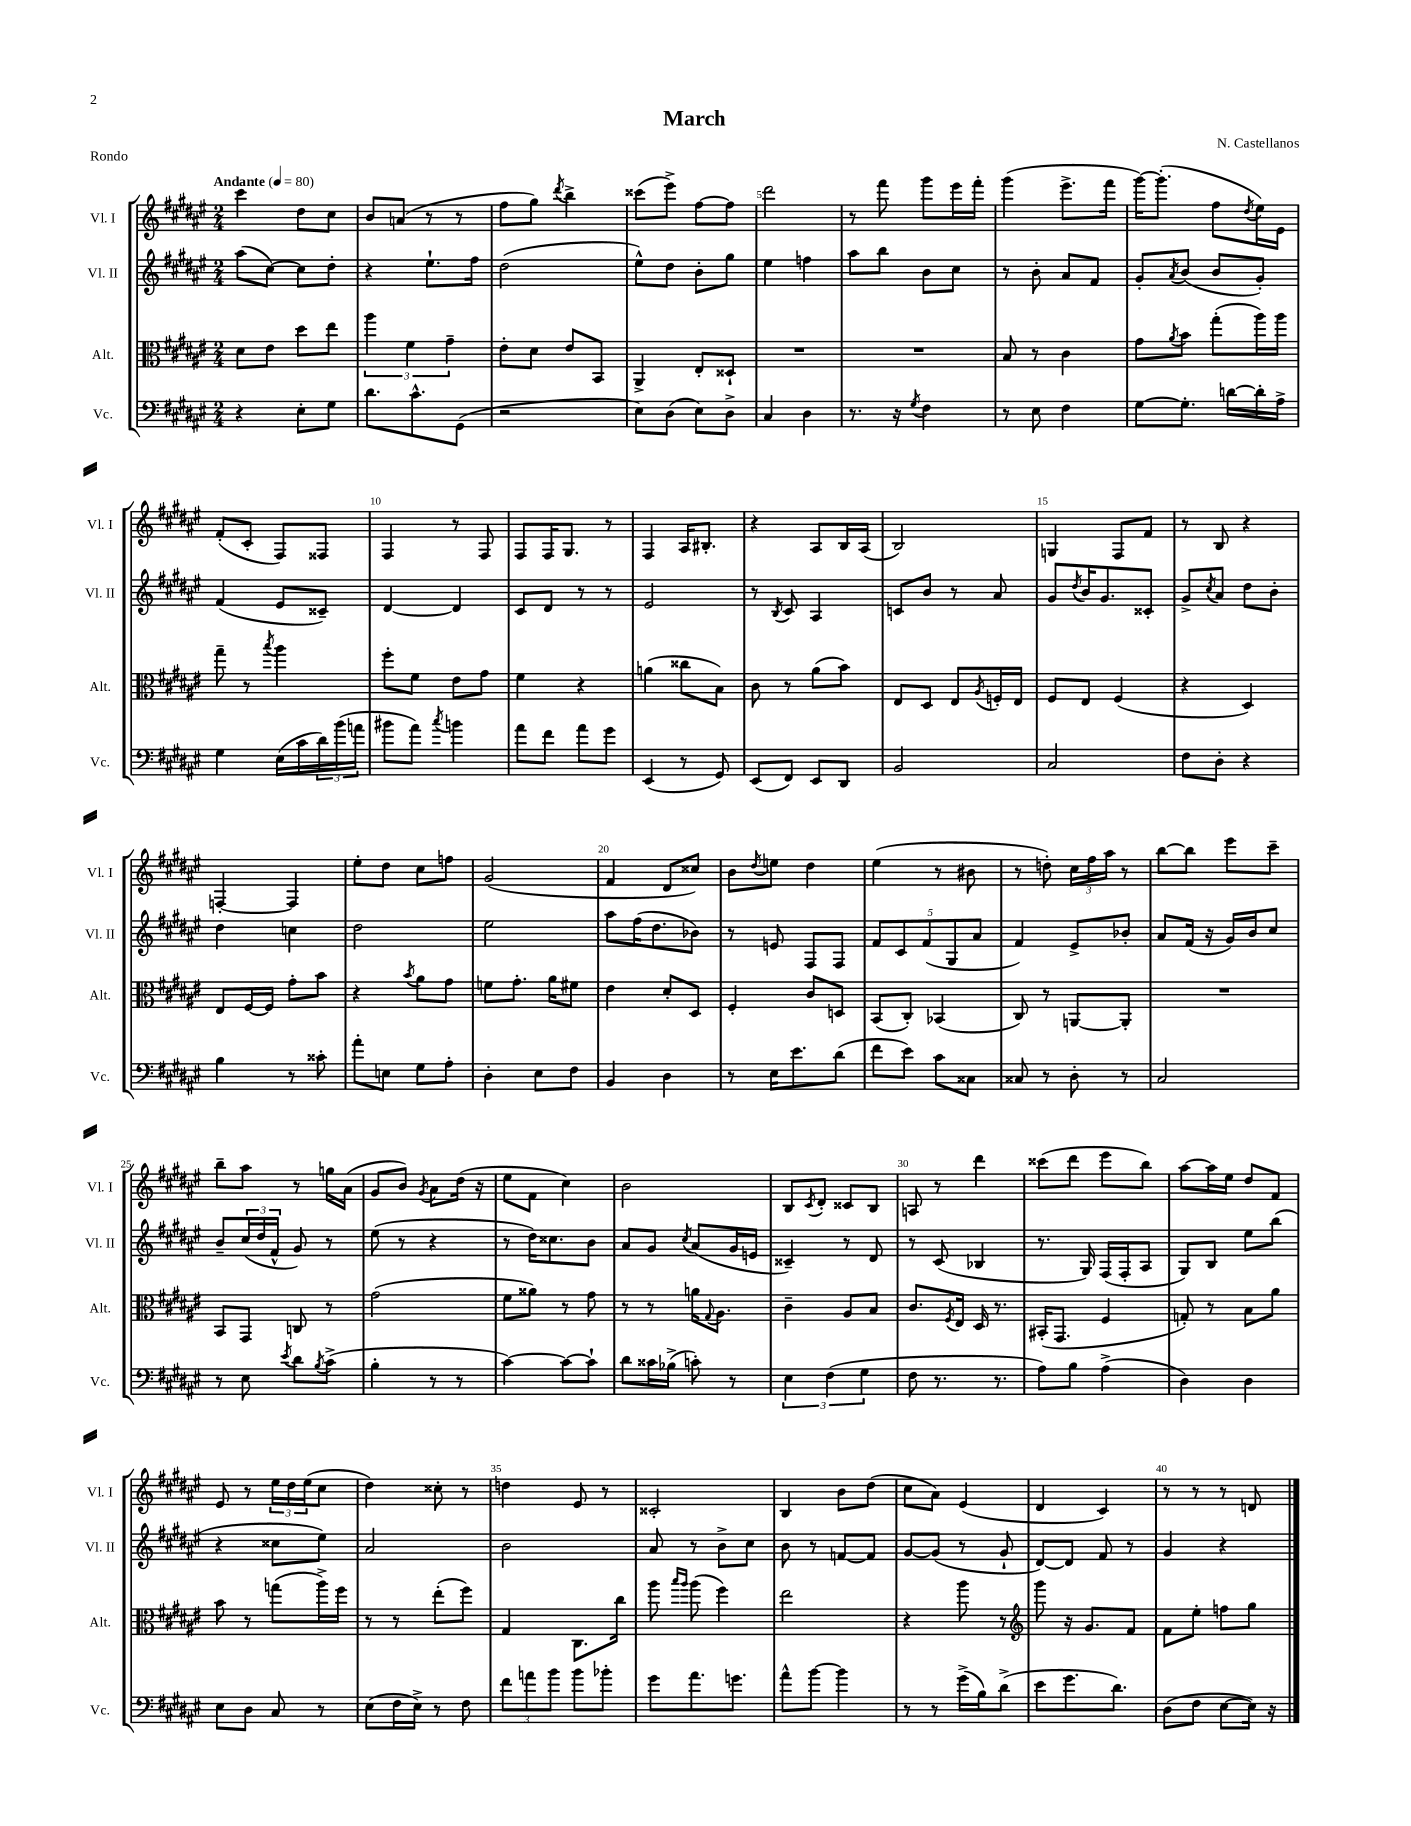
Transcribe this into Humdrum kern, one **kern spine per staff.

**kern	**kern	**kern	**kern
*staff4	*staff3	*staff2	*staff1
*clefF4	*clefC3	*clefG2	*clefG2
*k[f#c#g#d#a#e#]	*k[f#c#g#d#a#e#]	*k[f#c#g#d#a#e#]	*k[f#c#g#d#a#e#]
*M2/4	*M2/4	*M2/4	*M2/4
*MM80	*MM80	*MM80	*MM80
4r	8d#\L	(8aa#\L	4ccc#\
.	8e#\J	[8cc#\J)	.
8E#'\L	8dd#\L	8cc#\]L	8dd#\L
8G#\J	8ee#\J	8dd#'\J	8cc#\J
=	=	=	=
8.d#\L	6aa#\	4r	8b/L
.	.	.	(8a/J
.	6f#\	.	.
8.c#^^\	.	.	.
.	.	8.ee#`\L	8r
.	6g#~\	.	.
(8GG#\J	.	.	8r
.	.	16ff#\Jk	.
=	=	=	=
2r	8e#'\L	(2dd#\	8ff#\L
.	8d#\J	.	8gg#\J)
.	.	.	8qddd#/
.	8e#/L	.	4bb^\
.	8BB/J	.	.
=	=	=	=
8E#\L)	4AA#^/	8ee#^^\L)	(8ccc##\L
(8D#\J	.	8dd#\J	8eee#^\J)
8E#\L)	8E#'/L	8b'\L	[8ff#\L
8D#^\J	8D##`/J	8gg#\J	8ff#\]J
=	=	=	=
4C#/	2r	4ee#\	2ddd#\
4D#\	.	4ff\	.
=	=	=	=
8.r	2r	8aa#\L	8r
.	.	8bb\J	8fff#\
16r	.	.	.
8qG#/	.	.	.
4F#\	.	8b\L	8ggg#\L
.	.	8cc#\J	16eee#\L
.	.	.	16fff#'\JJ
=	=	=	=
8r	8B/	8r	(4ggg#\
8E#\	8r	8b'\	.
4F#\	4c#\	8a#/L	8.eee#^\L
.	.	8f#/J	.
.	.	.	16fff#\Jk
=	=	=	=
[8G#\L	8g#\L	8g#'/L	[16ggg#\LK)
.	.	.	(8.ggg#'\]J
.	8qa#/	8qa#/	.
8.G#'\]J	8b\J	(8b/J	.
.	(8gg#'\L	8b/L	8ff#\L
[16d\LL	.	.	.
.	.	.	8qdd#/
16d'\]	16aa#\L)	8g#'/J)	16ee#\L)
16A#^\JJ	16aa#\JJ	.	16e#\JJ
=	=	=	=
4G#\	8gg#~\	(4f#/	(8f#'/L
.	8r	.	8c#'/J
.	8qbb/	.	.
(16E#\LL	4aa#\	8e#/L	8F#/L)
16c#\	.	.	.
24d#\)	.	8c##~/J)	8F##/J
(24b\	.	.	.
24a\JJ	.	.	.
=	=	=	=
8b#\L	8ff#'\L	[4d#/	4F#/
8a#\J)	8f#\J	.	.
8qcc#/	.	.	.
4b\	8e#\L	4d#/]	8r
.	8g#\J	.	8F#/
=	=	=	=
8a#\L	4f#\	8c#/L	8F#/L
8f#\J	.	8d#/J	16F#/K
.	.	.	8.G#/J
8a#\L	4r	8r	.
8g#\J	.	8r	8r
=	=	=	=
(4EE#/	(4a\	2e#/	4F#/
8r	8cc##\L	.	16A#/LK
.	.	.	8.B#'/J
8GG#/)	8B\J)	.	.
=	=	=	=
(8EE#/L	8c#\	8r	4r
.	.	8qB/	.
8FF#/J)	8r	8c#/	.
8EE#/L	(8a#\L	4A#/	8A#/L
8DD#/J	8b\J)	.	16B/L
.	.	.	(16A#/JJ
=	=	=	=
2BB/	8E#/L	8c/L	2B/)
.	8D#/J	8b/J	.
.	8E#/L	8r	.
.	8qA#/	.	.
.	16F'/L	8a#/	.
.	16E#/JJ	.	.
=	=	=	=
2C#/	8F#/L	8g#/L	4G/
.	.	8qdd#/	.
.	8E#/J	16b/K	.
.	.	8.g#/	.
.	(4F#/	.	8F#/L
.	.	8c##'/J	8f#/J
=	=	=	=
8F#\L	4r	8g#^/L	8r
.	.	8qcc#/	.
8D#'\J	.	8a#/J	8B/
4r	4D#/)	8dd#\L	4r
.	.	8b'\J	.
=	=	=	=
4B\	8E#/L	4dd#\	[4F'/
.	[16F#/L	.	.
.	16F#/]JJ	.	.
8r	8g#'\L	4cc\	4F/]
8c##'\	8b\J	.	.
=	=	=	=
8a#'\L	4r	2dd#\	8ee#'\L
8E\J	.	.	8dd#\J
.	8qb/	.	.
8G#\L	8a#\L	.	8cc#\L
8A#'\J	8g#\J	.	8ff\J
=	=	=	=
4D#'\	8f\L	2ee#\	(2g#/
.	8.g#'\J	.	.
8E#\L	.	.	.
.	16a#\LK	.	.
8F#\J	8f#\J	.	.
=	=	=	=
4BB/	4e#\	8aa#\L	4f#/
.	.	(16ff#\K	.
.	.	8.dd#\	.
4D#\	8d#'/L	.	8d#/L
.	8D#/J	8b-\J)	8cc##/J)
=	=	=	=
8r	4F#'/	8r	8b\L
.	.	.	8qdd#/
16E#\LK	.	8e/	8ee\J
8.e#\	.	.	.
.	8c#/L	8F#/L	4dd#\
(8d#\J	8D/J	8F#/J	.
=	=	=	=
8f#\L	(8BB/L	10f#/L	(4ee#\
.	.	10c#/	.
8e#\J)	8C#'/J)	.	.
.	.	(10f#/	.
8c#\L	(4BB-/	.	8r
.	.	10G#/	.
8C##\J	.	.	8b#\
.	.	10a#/J	.
=	=	=	=
8C##/	8C#/)	4f#/)	8r
8r	8r	.	8dd'\)
8D#'\	[8AA/L	8e#^/L	24cc#\LL
.	.	.	24ff#\
.	.	.	24aa#\JJ
8r	8AA'/]J	8b-'/J	8r
=	=	=	=
2C#/	2r	8a#/L	[8bb\L
.	.	(16f#/Jk	8bb\]J
.	.	16r	.
.	.	16g#/LL)	8eee#\L
.	.	16b/J	.
.	.	8cc#/J	8ccc#~\J
=	=	=	=
8r	8BB/L	8b~/L	8bb~\L
8E#\	8GG#/J	(24cc#/L	8aa#\J
.	.	24dd#/	.
.	.	24f#^^/JJ	.
8qe#/	.	.	.
8d#\L	8C/	8g#/)	8r
8qB/	.	.	.
(8c#^\J	8r	8r	16gg\LL
.	.	.	(16a#\JJ
=	=	=	=
4B'\	(2g#\	(8ee#\	8g#/L
.	.	8r	8b/J)
.	.	.	8qg#/
8r	.	4r	8a#\L
8r	.	.	(16dd#\Jk
.	.	.	16r
=	=	=	=
[4c#\)	8f#\L	8r	8ee#\L
.	8a##\J)	16dd#\LK)	8f#\J
.	.	8.cc##\	.
8c#\_L	8r	.	4cc#\)
8c#`\]J	8g#\	8b\J	.
=	=	=	=
8d#\L	8r	8a#/L	2b\
16c##\L	8r	8g#/J	.
(16B-^\JJ	.	.	.
.	.	8qcc#/	.
8c'\)	16a\LK	(8a#/L	.
.	8qqG#/	.	.
.	8.A#\J	.	.
8r	.	16g#/L	.
.	.	16e/JJ	.
=	=	=	=
6E#\	4c#~\	4c##~/)	8B/L
.	.	.	8qc#/
.	.	.	8d#'/J
(6F#\	.	.	.
.	8A#/L	8r	8c##/L
6G#\	.	.	.
.	8B/J	8d#/	8B/J
=	=	=	=
8F#\	8.c#/L	8r	8A/
8.r	.	(8c#/	8r
.	8qF#/	.	.
.	16E#/Jk	.	.
.	16D#/	4B-/	4ddd#\
8.r	8.r	.	.
=	=	=	=
8A#\L)	(16BB#'/LK	8.r	(8ccc##\L
.	8.GG#/J	.	.
8B\J	.	.	8ddd#\J
.	.	16G#/)	.
(4A#^\	4F#/	(16F#/LL	8eee#\L
.	.	16F#'/J	.
.	.	8A#/J	8bb\J)
=	=	=	=
4D#\)	8G'/)	8G#/L)	[8aa#\L
.	8r	8B/J	16aa#\]L
.	.	.	16ee#\JJ
4D#\	8B\L	8ee#\L	8dd#/L
.	8a#\J	(8bb\J	8f#/J
=	=	=	=
8E#\L	8b\	4r	8e#/
8D#\J	8r	.	8r
8C#/	(8gg\L	8cc##\L	24ee#\LL
.	.	.	24dd#\
.	.	.	(24ee#\J
8r	16aa#^\L)	8ee#\J)	8cc#\J
.	16ff#\JJ	.	.
=	=	=	=
(8E#\L	8r	2a#/	4dd#\)
16F#\L	8r	.	.
16E#^\JJ)	.	.	.
8r	(8ee#'\L	.	8cc##'\
8F#\	8ff#\J)	.	8r
=	=	=	=
12f#\L	4G#/	2b\	4dd\
12a\	.	.	.
12b\J	.	.	.
8b\L	8.C#\L	.	8e#/
8b-'\J	.	.	8r
.	16cc#\Jk	.	.
=	=	=	=
8g#\L	8aa#\	8a#/	2c##'/
.	16qqbb/LL	.	.
.	16qqaa#/JJ	.	.
8.a#\	(8aa#\	8r	.
.	4ff#\)	8b^\L	.
8.g\J	.	.	.
.	.	8cc#\J	.
=	=	=	=
8a#^^\L	2ee#\	8b\	4B/
[8b\J	.	8r	.
4b\]	.	[8f/L	8b\L
.	.	8f/]J	(8dd#\J
=	=	=	=
8r	4r	[8g#/L	8cc#\L
8r	.	(8g#/]J	8a#\J)
(16g#^\LL	8aa#\	8r	(4e#/
16B\J)	.	.	.
(8d#^\J	8r	8g#`/	.
=	=	=	=
*	*clefG2	*	*
8e#\L	8ggg#\	[8d#/L)	4d#/
8.g#\	16r	8d#/]J	.
.	8.g#/L	.	.
.	.	8f#/	4c#/)
8.d#\J)	.	.	.
.	8f#/J	8r	.
=	=	=	=
(8D#\L	8f#\L	4g#/	8r
8F#\J	8ee#'\J	.	8r
[8E#\L	8ff\L	4r	8r
16E#\]Jk)	8gg#\J	.	8d/
16r	.	.	.
==	==	==	==
*-	*-	*-	*-
